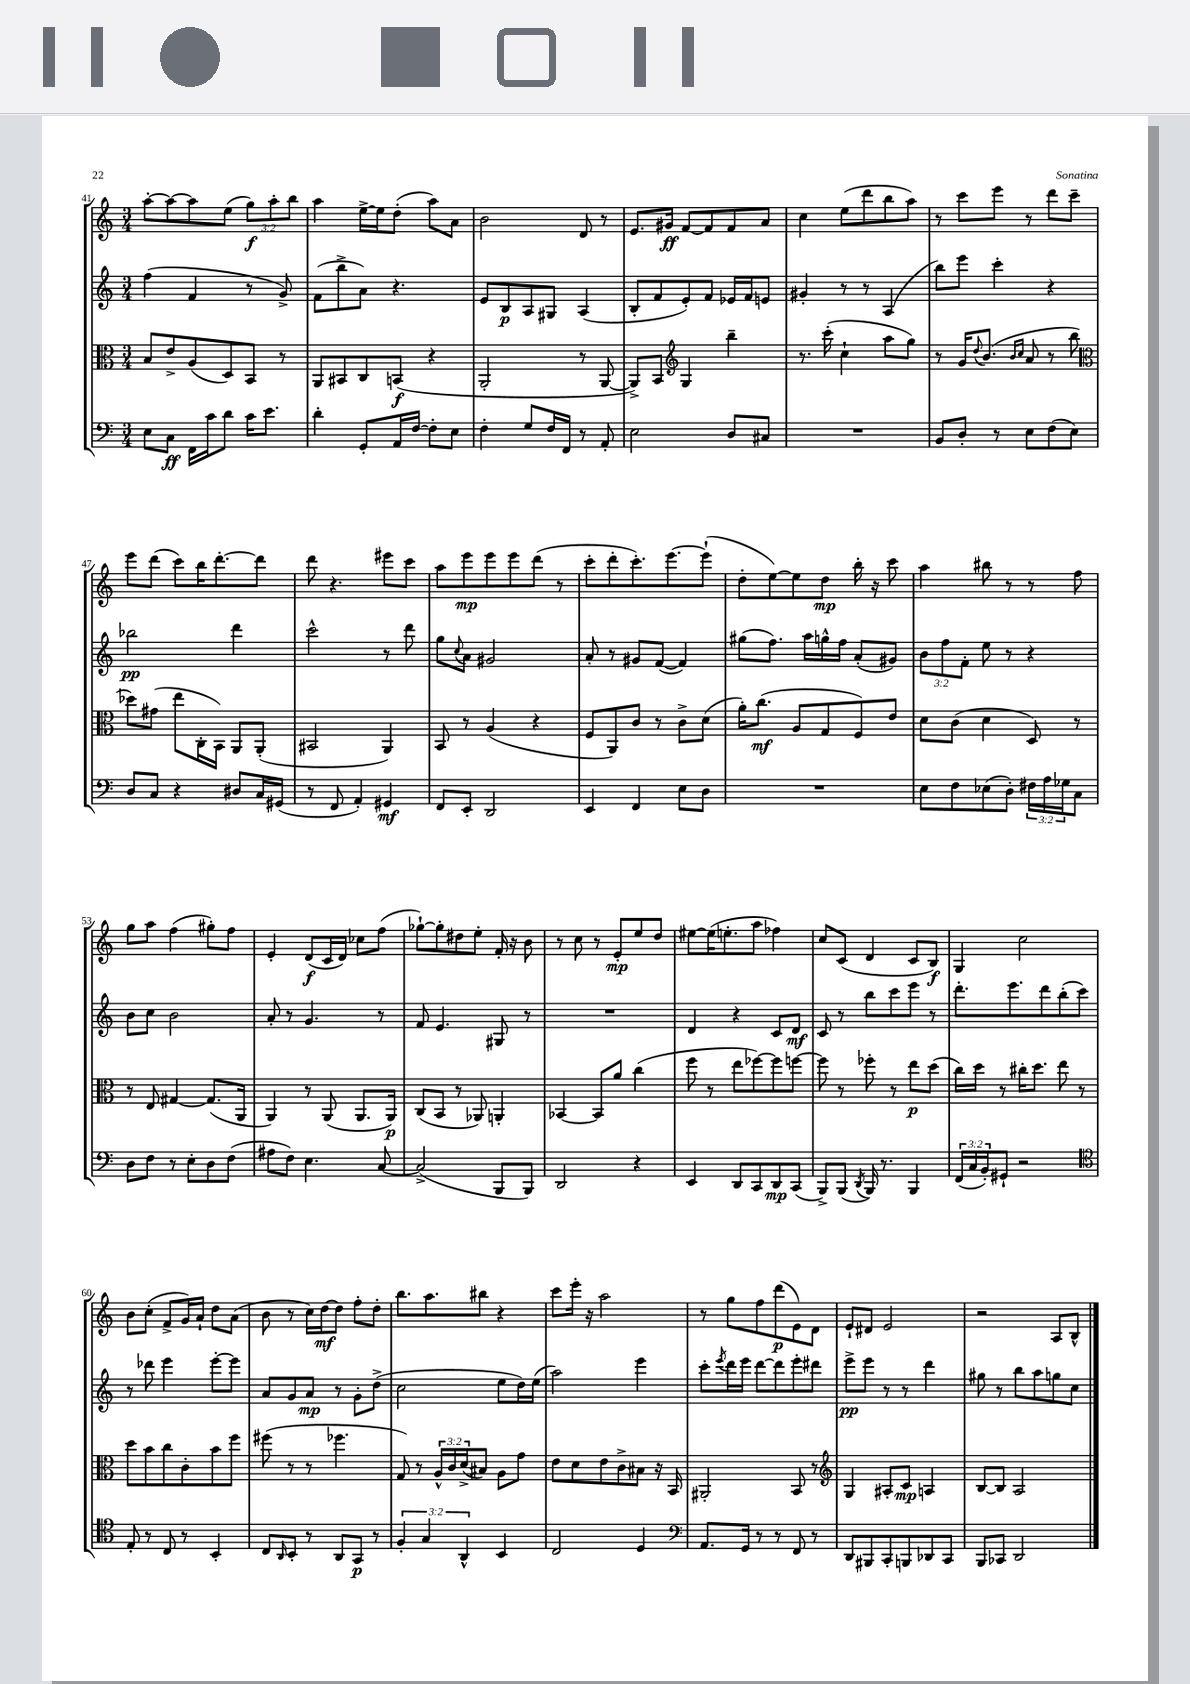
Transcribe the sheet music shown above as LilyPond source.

<<
\new StaffGroup <<
\new Staff = "s0" {
    \clef treble \key c \major \numericTimeSignature \time 3/4 \override Staff.TupletNumber.text = #tuplet-number::calc-fraction-text
    a''8~-. a''8~ a''8 e''8( \tuplet 3/2 { g''8\f) a''8-. b''8 } |
    a''4 e''16~-> e''16 d''8-.( a''8) a'8 |
    b'2 d'8 r8 |
    e'8. gis'16\ff f'8~ f'8 f'8 a'8 |
    c''4 e''8( d'''8 b''8 a''8) |
    r8 c'''8 e'''8 r8 d'''8 c'''8-- |
    e'''8 d'''8( c'''8) b''16 d'''8.~-. d'''8 |
    d'''8 r4. eis'''8 c'''8 |
    a''8 e'''8\mp e'''8 e'''8 d'''8( r8 |
    c'''8-. d'''8-. c'''8.-.) e'''8.~ e'''8-!( |
    d''8-. e''8~) e''8 d''8\mp b''16-. r16 c'''8 |
    a''4 bis''8 r8 r8 f''8 |
    g''8 a''8 f''4( gis''8-.) f''8 |
    e'4-. d'8\f( c'16 d'16) ces''8 f''8( |
    ges''8~-!) ges''8-. dis''8 e''8-. f'16-. r16 b'8 |
    r8 c''8 r8 e'8-.\mp e''8 d''8 |
    eis''8~ eis''16( e''8.-. a''8 fes''4) |
    c''8 c'8( d'4 c'8 b8\f) |
    g4 c''2 |
    b'8 c''8-.( f'8-> g'16) a'16-! d''8 a'8( |
    b'8 r8 c''16) d''16~\mf d''8 f''8-. d''8-. |
    b''8. a''8. bis''8 r4 |
    c'''8 e'''16-. r16 a''2 |
    r8 g''8 f''8 d'''8\p( e'8) d'8 |
    e'8-! dis'8 e'2 |
    r2 a8 b8-^ \bar "|." |
}
\new Staff = "s1" {
    \clef treble \key c \major \numericTimeSignature \time 3/4 \override Staff.TupletNumber.text = #tuplet-number::calc-fraction-text
    f''4( f'4 r8 g'8->) |
    f'8( b''8-> a'8) r4. |
    e'8 b8\p a8 gis8 a4( |
    b8-. f'8 e'8-.) f'8 ees'16 f'16 e'8 |
    gis'4-. r8 r8 a4( |
    b''8) e'''8 c'''4-. r4 |
    bes''2\pp d'''4 |
    c'''2-^ r8 d'''8 |
    g''8 \appoggiatura { c''8 } a'8 gis'2 |
    a'8-. r8 gis'8 f'8~( f'4) |
    gis''8( f''8.) a''16 g''16-^ f''16 a'8-.( gis'8) |
    \tuplet 3/2 { b'8 f''8 f'8-. } e''8 r8 r4 |
    b'8 c''8 b'2 |
    a'8-. r8 g'4. r8 |
    f'8 e'4. gis8 r8 |
    R2. |
    d'4 r4 c'8 d'8\mf |
    c'8 r8 b''8 c'''8 e'''8 r8 |
    d'''8.-. e'''8. d'''8 b''8-.( c'''8) |
    r8 des'''8 e'''4 e'''8~-. e'''8 |
    a'8 g'8 a'8\mp r8 g'8-. d''8->( |
    c''2 e''8 d''16) e''16( |
    a''2) e'''4 |
    c'''8-. \acciaccatura { e'''8 } d'''16 e'''16 d'''8~ d'''8 e'''8-. dis'''8 |
    e'''8->\pp e'''8 r8 r8 d'''4 |
    gis''8 r8 b''8 a''8 g''8 c''8 \bar "|." |
}
\new Staff = "s2" {
    \clef alto \key c \major \numericTimeSignature \time 3/4 \override Staff.TupletNumber.text = #tuplet-number::calc-fraction-text
    b8 e'8-> a8( d8) b,8 r8 |
    a,8 bis,8 c8 b,8\f( r4 |
    a,2-. r8 a,8~ |
    a,8->) b,8 \clef treble g4 b''4-- |
    r8. c'''16-.( c''4-! a''8 g''8) |
    r8 g'16 \appoggiatura { d''8 } b'8.( \grace { b'16 c''16 } a'8 r8 b''8 |
    \clef alto des''8) gis'8( e''8 c16-. b,16) a,8 a,8-.( |
    bis,2 a,4) |
    b,8 r8 a4( r4 |
    f8 a,8) c'8 r8 c'8-> d'8( |
    a'16-.) c''8.\mf( a8 g8 f8) e'8 |
    d'8 c'8( d'4 d8) r8 |
    r8 e8 gis4~ gis8.( a,16 |
    a,4) r8 a,8( a,8. a,16\p) |
    c8( b,8 r8 aes,8) a,4-. |
    bes,4~ bes,8 a'8 c''4( |
    f''8 r8 e''8 fes''8~) fes''8 f''8~ |
    f''8 r8 fes''8-. r8 e''8\p d''8( |
    c''16) d''16 r8 cis''16-. d''8. e''8 r8 |
    d''8 b'8 c''8 c'8-. b'8 f''8 |
    fis''8( r8 r8 fes''4. |
    g8) r8 \tuplet 3/2 { a16-^ c'16 d'16->( } bis8) a8 g'8 |
    e'8 d'8 e'8 c'8-> bis8 r16 b,16 |
    ais,2-. b,8 r8 |
    \clef treble g4 ais8-. c'8\mp a4 |
    b8~ b8 a2 \bar "|." |
}
\new Staff = "s3" {
    \clef bass \key c \major \numericTimeSignature \time 3/4 \override Staff.TupletNumber.text = #tuplet-number::calc-fraction-text
    e8 c8\ff f,16 c'16 d'8 c'16 e'8. |
    d'4-. g,8-. a,16 f16~ f8-. e8 |
    f4-. g8 f16 f,16 r8 a,8-. |
    e2 d8 cis8 |
    R2. |
    b,8 d8-. r8 e8 f8( e8) |
    d8 c8 r4 dis8 c16 gis,16( |
    r8 f,8 a,4-.) gis,4\mf |
    f,8 e,8-. d,2 |
    e,4 f,4 e8 d8 |
    R2. |
    e8 f8 ees8( d8-.) \tuplet 3/2 { fis16 a16 ges16 } c8 |
    d8 f8 r8 e8-. d8 f8( |
    ais8 f8) e4. c8~ |
    c2->( b,,8 b,,8) |
    d,2 r4 |
    e,4 d,8 c,8 d,8\mp c,8( |
    b,,8->) b,,8( \acciaccatura { d,8 } b,,16) r8. b,,4 |
    \tuplet 3/2 { f,16( c16 b,16-.) } gis,8-! r2 |
    \clef tenor e8-. r8 c8 r8 b,4-. |
    c8 \grace { a,16 } b,8-. r8 a,8 g,8\p r8 |
    \tuplet 3/2 { f4-. g4 a,4-^ } b,4 |
    c2 d4 |
    \clef bass a,8. g,16 r8 r8 f,8 r8 |
    d,8 bis,,8 c,8-. b,,8 des,8 c,8 |
    b,,8 ces,8 d,2 \bar "|." |
}
>>
>>
\layout { \context { \Score currentBarNumber = #41 } }
